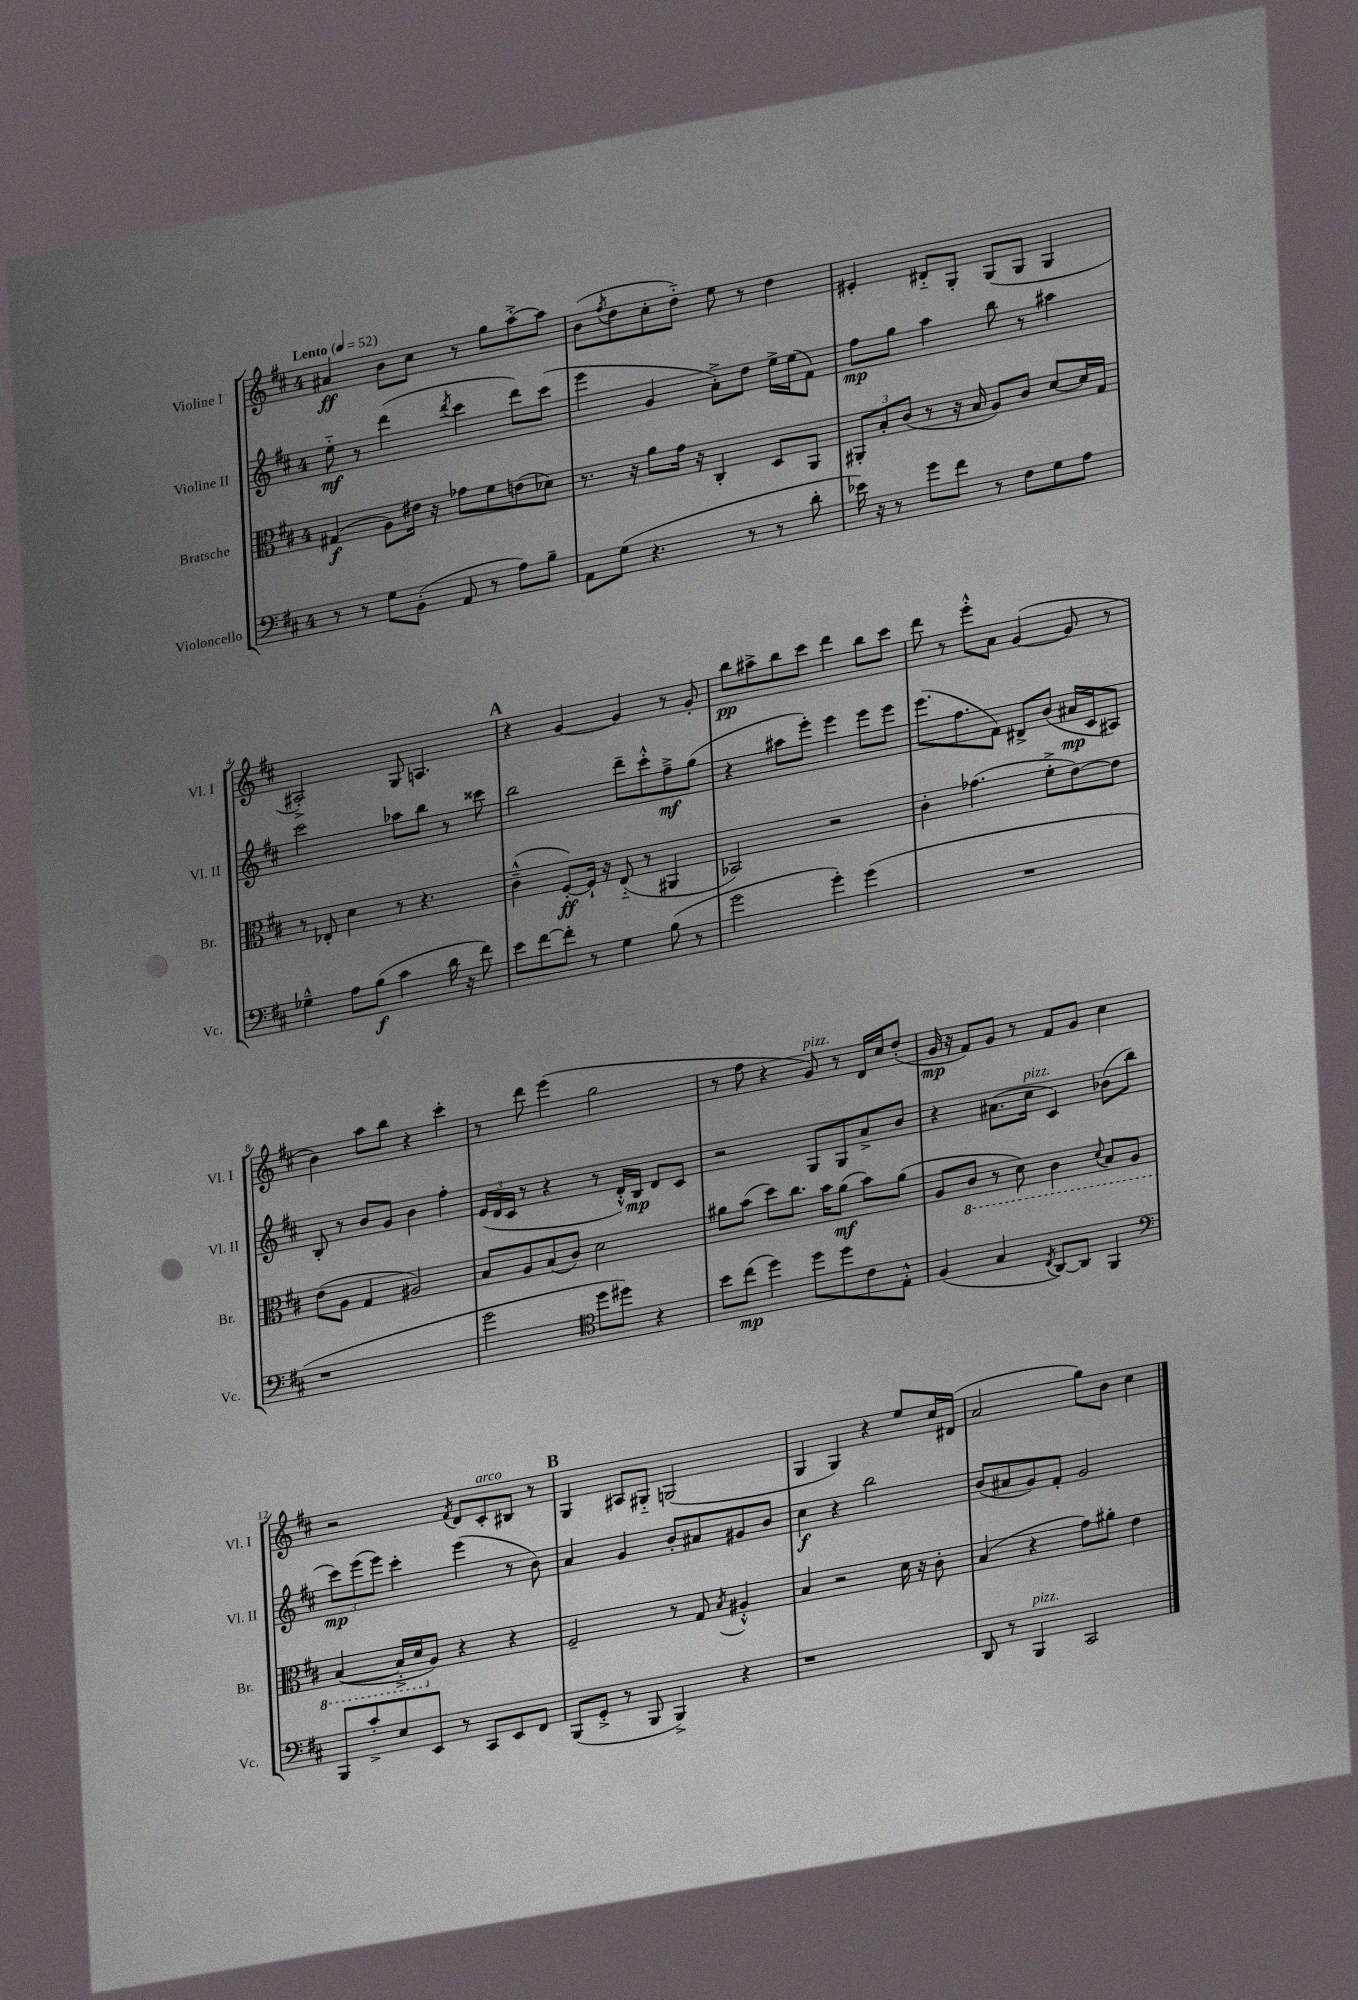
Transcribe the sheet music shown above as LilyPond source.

<<
\new StaffGroup <<
\new Staff = "s0" \with { instrumentName = "Violine I" shortInstrumentName = "Vl. I" } {
    \clef treble \key d \major \once \override Staff.TimeSignature.style = #'single-digit \time 4/4 \tempo "Lento" 4 = 52
    ais'4\ff b'8 cis''8 r8 g''8 a''8~-.-> a''8 |
    b'8( \acciaccatura { fis''8 } d''8 cis''8-. d''8-_) e''8 r8 d''4 |
    eis'4-. dis'8-_ g8-. g8( g8 g4 |
    ais2-.->) g8 a4. |
    \mark \markup { \bold "A" } r4 g'4~ g'4 r8 g'8-. |
    b''8\pp ais''8-> b''8 cis'''8 d'''4 b''8 cis'''8 |
    d'''8 r8 e'''8-.-^ a'8 g'4~( g'8 r8 |
    b'4) a''8 b''8 r4 cis'''4-. |
    r8 d'''8 e'''4( g''2 |
    r8 fis''8 r4 g'8^\markup { \italic "pizz." }) r8 d'16 cis''16 d''8-.( |
    g'16\mp r16 fis'8) g'8 r8 fis'8 g'8 cis''4 |
    r2 \acciaccatura { fis'8 } d'8 cis'8-.^\markup { \italic "arco" } bis8 r8 |
    \mark \markup { \bold "B" } g4 ais8 gis8-_ g2( |
    g4 g4) r4 e''8 cis''16 dis'16( |
    a'2 g''8) b'8 cis''4 \bar "|." |
}
\new Staff = "s1" \with { instrumentName = "Violine II" shortInstrumentName = "Vl. II" } {
    \clef treble \key d \major \once \override Staff.TimeSignature.style = #'single-digit \time 4/4
    e''8-_\mf r8 d'''4( \acciaccatura { d'''8 } cis'''4 d'''8) cis'''8( |
    e'''4 g'4 a'8-.->) d''8 e''16-> e''16( fis'8) |
    fis''8\mp g''8 a''4 b''8 r8 ais''4 |
    cis'''2 aes''8 b''8 r8 cisis'''8 |
    \mark \markup { \bold "A" } b''2 d'''8-- cis'''8-.-^ fis''8--->\mf g''8( |
    r4 ais''8 e'''8-.) e'''4 e'''8 e'''8 |
    e'''8.( fis''8. fis'8) dis'8-> b'8( ais'16\mp cis'16 ais8) |
    b8-. r8 b'8 g'8 b'4 fis''4-. |
    \tuplet 3/2 { e'16( d'16 cis'16 } r8 r4 r8 d'16-.-^) b16\mp d'8 cis'8 |
    r2 g8 g8 a'8-> b'8 |
    r4 ais'8.( cis''16^\markup { \italic "pizz." } cis'4) bes'8( b''8 |
    \tuplet 3/2 { cis'''8\mp) e'''8( e'''8) } cis'''4-. e'''4( r8 b'8) |
    \mark \markup { \bold "B" } a'4 g'4 b'8-. ais'8 gis'8 b'8 |
    cis''4\f r4 b''2 |
    b'8( ais'8 g'8) fis'8-. g'2 \bar "|." |
}
\new Staff = "s2" \with { instrumentName = "Bratsche" shortInstrumentName = "Br." } {
    \clef alto \key d \major \once \override Staff.TimeSignature.style = #'single-digit \time 4/4
    gis4\f( a8) eis'16 r16 ges'8 fis'8 e'8( des'8) |
    r8. r16 a'8 g'16 r16 cis4-. d8 a,8 |
    \tuplet 3/2 { ais,8-. b8-. cis'8( } r8 r16 b16 a8) cis'8 d'8~ d'16 g16 |
    r8 ees8-. d'4 r8 r4. |
    \mark \markup { \bold "A" } cis'4---^( fis8~-.\ff) fis16-! r16 e8-_( r8 ais,4 |
    bes,2) r2 |
    cis'4-. ges'4.( fis'8-.-> e'8~) e'8 |
    e'8( a8 g4 ais2) |
    b8 a8 b8( cis'8) d'2 |
    ais'8 b'8( d''8) cis''8. b'16 ais'8\mf( b'8) ais'8( |
    a8 \ottava #-1 cis8 r8 d8) cis4 \appoggiatura { d8 } b,8 a,8 |
    b,4~( b,16-.-> d16 \ottava #0 a8) r4 r4 |
    \mark \markup { \bold "B" } fis2-- r8 g8 \acciaccatura { b8 } ais4-.-^ |
    b4 r2 d'16 r16 cis'8-. |
    b4( r4 g'8) ais'8-. e'4 \bar "|." |
}
\new Staff = "s3" \with { instrumentName = "Violoncello" shortInstrumentName = "Vc." } {
    \clef bass \key d \major \once \override Staff.TimeSignature.style = #'single-digit \time 4/4
    r8 r8 g8 b,8-.( a,8 r8 a8) b8-- |
    a,8 g8( r4. r8 r8 d'8-. |
    ees'16) r16 r8 g'8 fis'8 r8 fis8 g8 a8 |
    ges4---^ a8 b8\f( cis'4 d'16 r16 fis'8) |
    \mark \markup { \bold "A" } e'8 fis'8~ fis'8-. r8 g4 b8( r8 |
    g'2 g'4-.) g'4( |
    R1 |
    r1 |
    g'2 \clef tenor d''8 dis''8) r4 |
    b'8 cis''8\mp( d''4) d''8 d''8 cis'8 e8-.-^ |
    fis4( g4 \acciaccatura { cis8 } a,8~) a,8 fis,4 |
    \clef bass b,,8 cis'8-.-> e8 e,8 r8 cis,8 e,8 fis,8 |
    \mark \markup { \bold "B" } b,,8( g,8-.-> r8 b,,8 b,,4->) r4 |
    r1 |
    d,8 r8 b,,4^\markup { \italic "pizz." } cis,2 \bar "|." |
}
>>
>>
